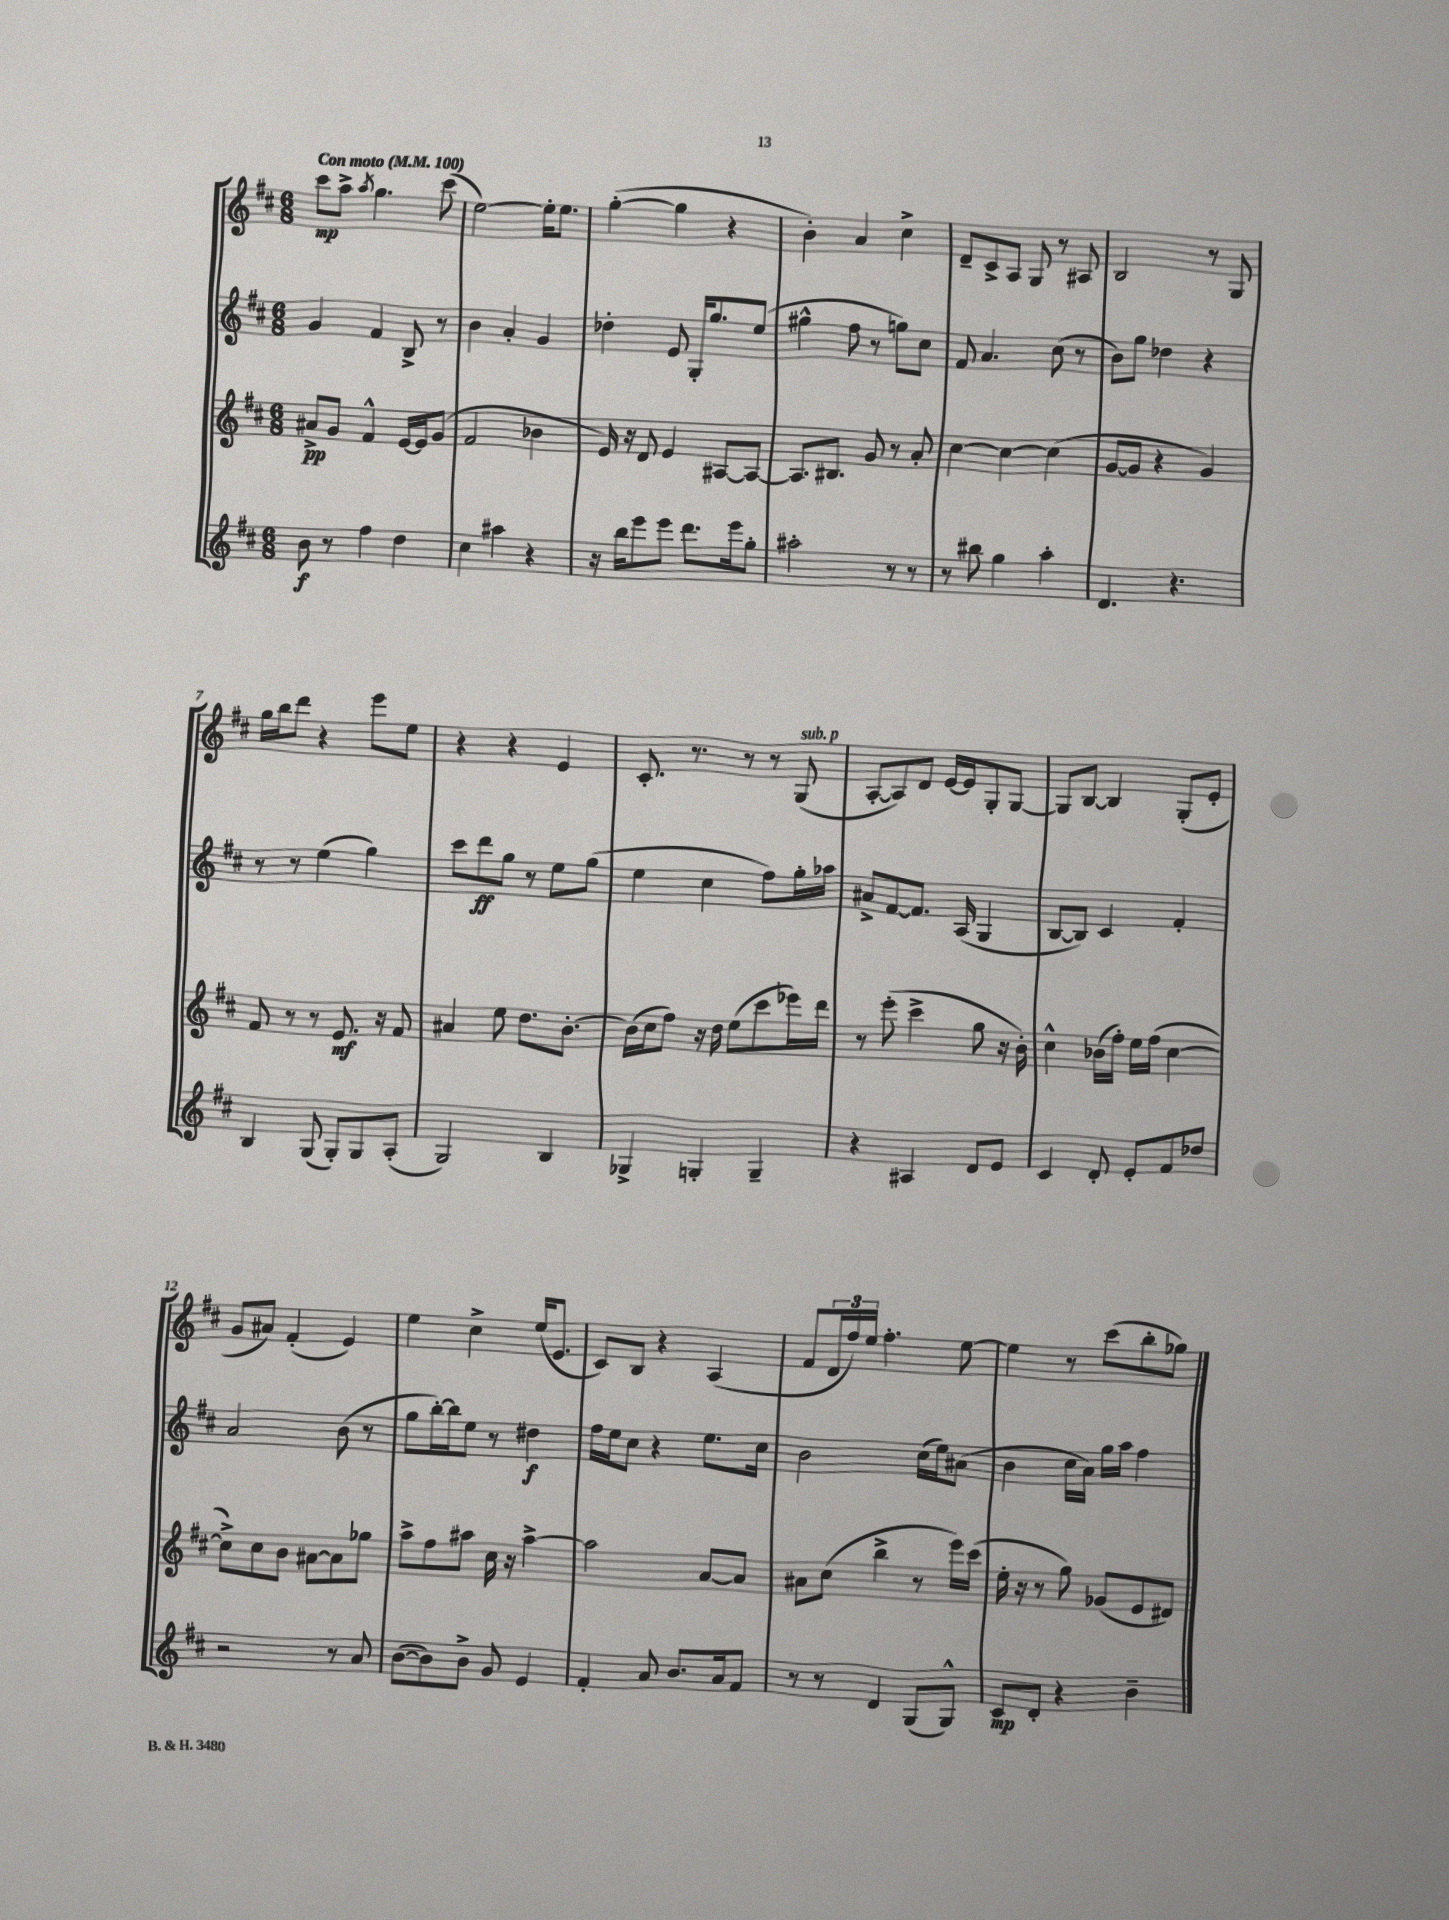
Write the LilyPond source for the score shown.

<<
\new StaffGroup <<
\new Staff = "s0" {
    \clef treble \key d \major \numericTimeSignature \time 6/8 \tempo "Con moto" 4 = 100
    cis'''8\mp a''8-> \acciaccatura { a''8 } g''4. cis'''8( |
    e''2~) e''16-. e''8. |
    g''4~-.( g''4 r4 |
    b'4-.) a'4 cis''4-> |
    d'8-- cis'8-> a8 g8 r8 ais8 |
    b2 r8 g8 |
    g''16 b''16 d'''8 r4 e'''8 e''8 |
    r4 r4 e'4 |
    cis'8.-. r8. r8 r8 g8^\markup { \italic "sub. p" }( |
    a8~-. a8) d'8 e'16~ e'16 g8-. g8~ |
    g8 b8~ b4 g8-.( e'8-. |
    g'8 ais'8) fis'4-.( e'4) |
    e''4 cis''4-> e''16( e'8. |
    cis'8) b8 r4 a4( |
    fis'8 \tuplet 3/2 { d'16 fis''16) e''16 } fis''4.-. e''8~ |
    e''4 r8 cis'''8( b''8-. ges''8) \bar "|." |
}
\new Staff = "s1" {
    \clef treble \key d \major \numericTimeSignature \time 6/8
    g'4 fis'4 b8-> r8 |
    b'4 a'4-. g'4 |
    des''4-. e'8 g16-. g''8. e''8( |
    gis''4-^ fis''8 r8 g''8) cis''8 |
    fis'8 a'4. cis''8( r8 |
    b'8) g''8 des''4 r4 |
    r8 r8 e''4( g''4) |
    cis'''8 d'''8\ff g''8 r8 e''8 g''8( |
    e''4 cis''4 fis''8) g''16-. aes''16 |
    ais'8-> fis'8~ fis'8. a16( g4 |
    b8~ b8) cis'4 fis'4-. |
    a'2 b'8( r8 |
    g''8 b''16~-.) b''16 e''8 r8 dis''4\f |
    fis''16 e''16 cis''8 r4 e''8. cis''16 |
    b'2 cis''16( e''16) ais'8( |
    b'4 cis''16 a'16) g''16 a''16 fis''4 \bar "|." |
}
\new Staff = "s2" {
    \clef treble \key d \major \numericTimeSignature \time 6/8
    ais'8->\pp g'8 fis'4-^ e'16~ e'16 g'8( |
    fis'2 bes'4 |
    e'16) r16 d'8 e'4 ais8~ ais8~ |
    ais8. bis8. g'8 r8 a'8-. |
    cis''4~ cis''4~ cis''4( |
    g'8~ g'8 r4 g'4) |
    fis'8 r8 r8 e'8.\mf r16 fis'8 |
    ais'4 e''8 d''8. b'8.~-. |
    b'16( cis''16 fis''8) r16 d''16 e''8( cis'''8 ees'''16) d'''16 |
    r8 e'''8-.( cis'''4-> g''8 r16 b'16-.) |
    cis''4-^ bes'16( fis''16-.) e''16 fis''16( cis''4~ |
    cis''8->) cis''8 b'8 ais'8~ ais'8 ges''8 |
    a''8-> fis''8 ais''8 cis''16 r16 ais''4~-> |
    ais''2 a'8~ a'8 |
    ais'8 cis''8( b''4-> r8 e'''16) cis'''16( |
    e''16-. r16 r8 g''8) ges'8( e'8 dis'8) \bar "|." |
}
\new Staff = "s3" {
    \clef treble \key d \major \numericTimeSignature \time 6/8
    b'8\f r8 fis''4 d''4 |
    cis''4 ais''4 r4 |
    r16 b''16 e'''8 e'''8 d'''8. e'''16 g''8-. |
    ais''2-. r8 r8 |
    r8 bis''8 g''4 a''4-. |
    d'4. r4. |
    b4 g8( g8-.) g8 a8-.( |
    g2) b4 |
    ges4-> g4-. g4-- |
    r4 ais4 d'8 e'8 |
    cis'4 d'8-. e'8-. fis'8 des''8 |
    r2 r8 a'8 |
    b'8~( b'8) b'8-> g'8 e'4 |
    fis'4-. a'8 b'8. a'16 fis'8 |
    r8 r8 d'4 g8( g8-^) |
    cis'8\mp d'8-. r4 b'4-- \bar "|." |
}
>>
>>
